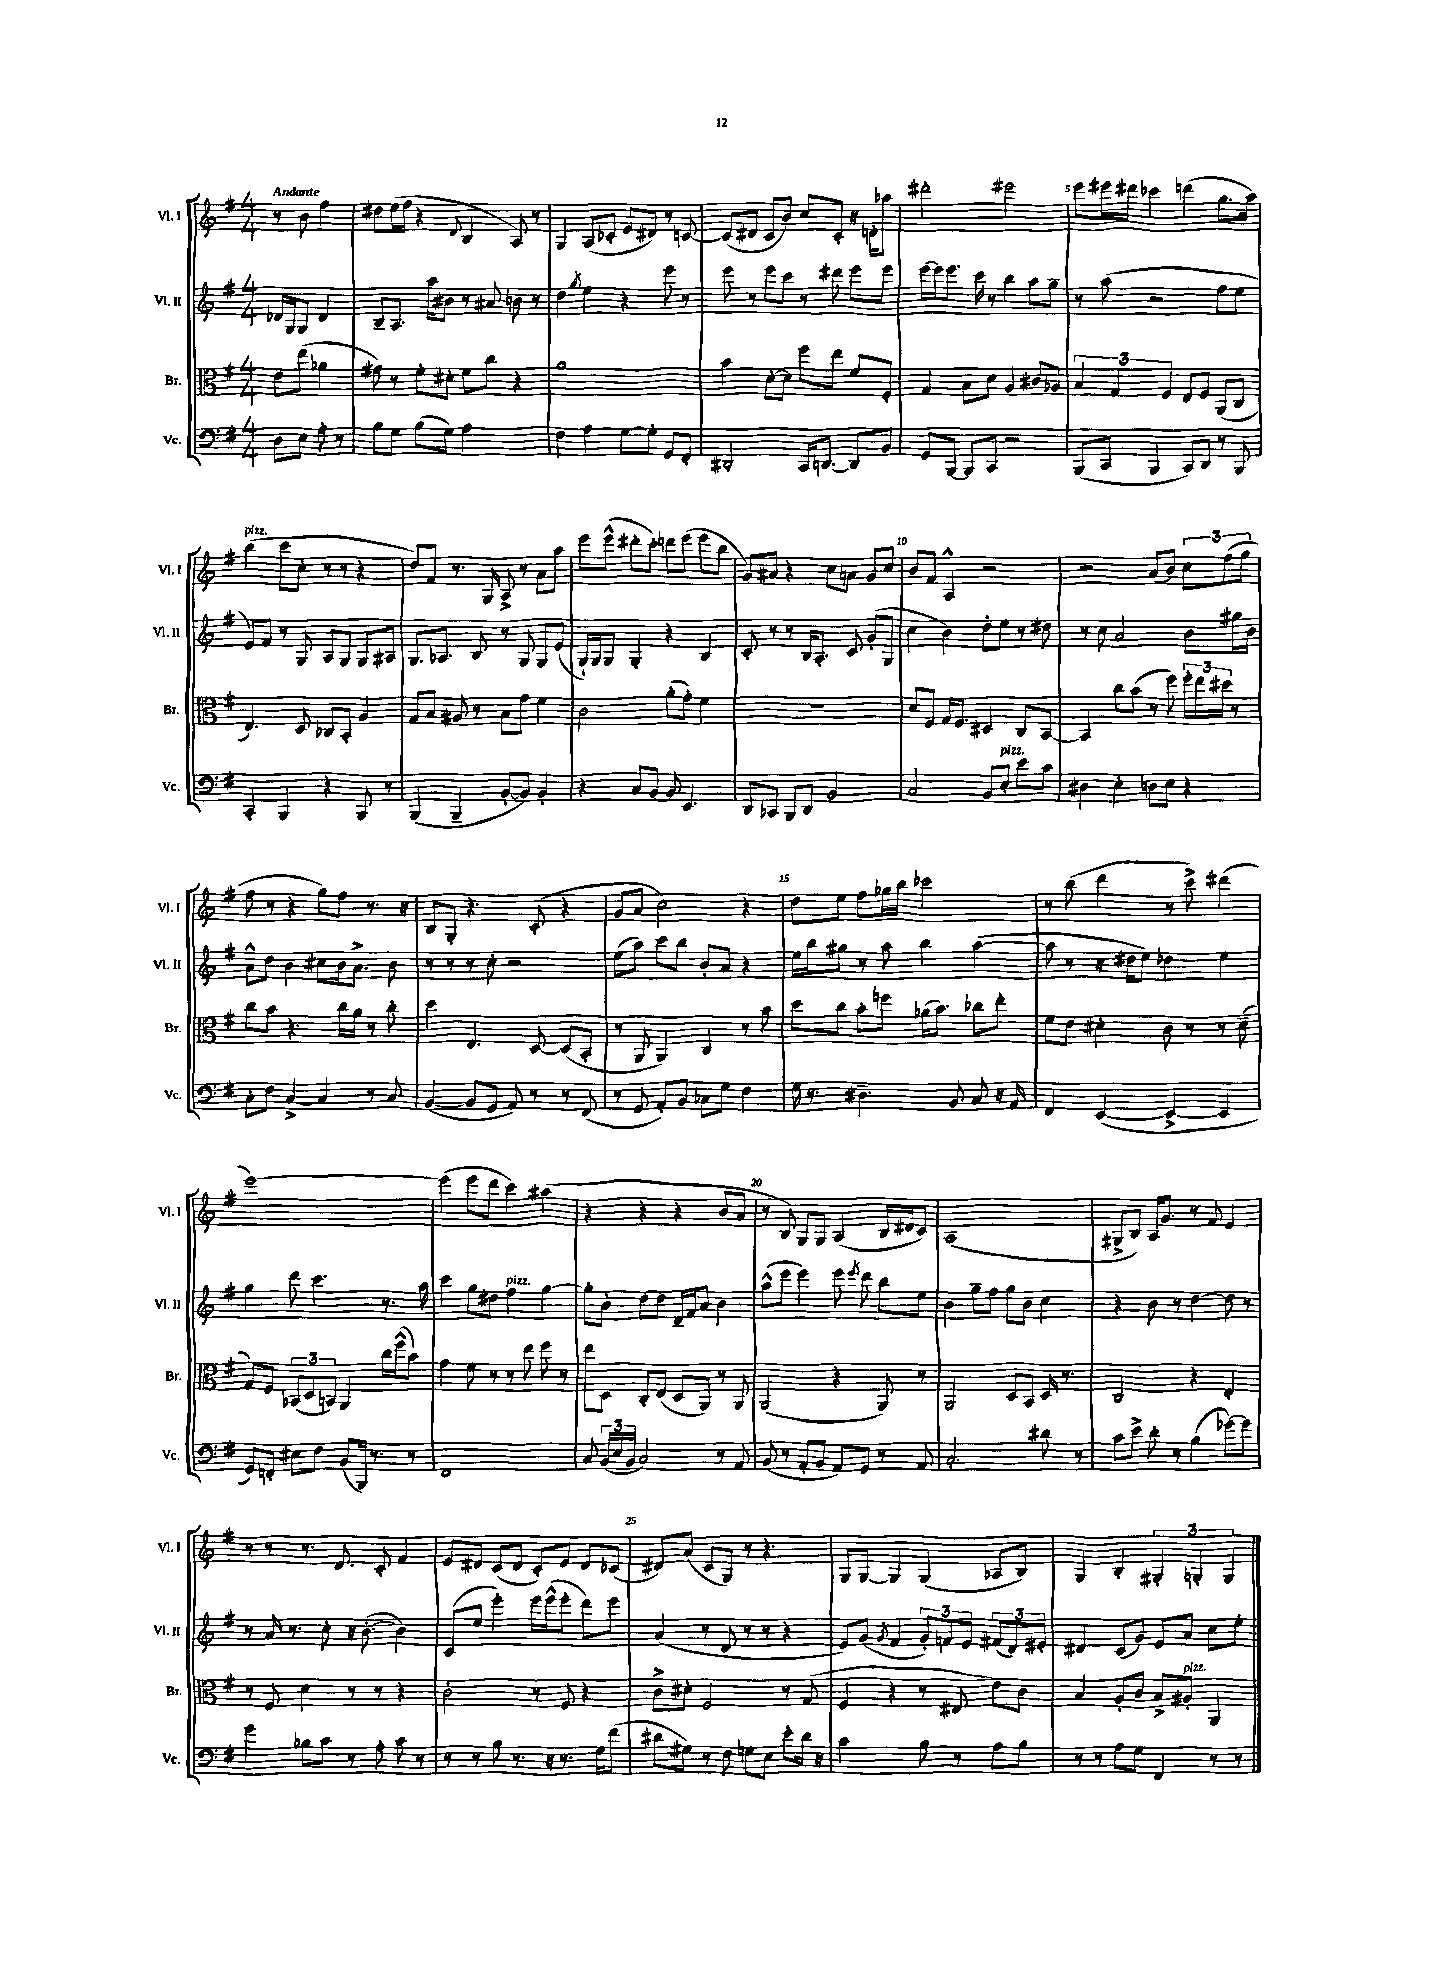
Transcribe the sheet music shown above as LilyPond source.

<<
\new StaffGroup <<
\new Staff = "s0" \with { instrumentName = "Vl. I" shortInstrumentName = "Vl. I" } {
    \clef treble \key g \major \numericTimeSignature \time 4/4 \partial 2 \tempo "Andante"
    \autoBeamOff r8 b'8 fis''4 |
    dis''8[ e''16( fis''16] r4 \appoggiatura { d'8 } b4 a8) r8 |
    g4 a8[( ces'8]-. e'8[ dis'8]) r8 c'8~ |
    c'8[( dis'8] c'8[ b'8]) c''8[ c'8]-. r16 d'16[-. aes''8] |
    dis'''2-. eis'''2 |
    e'''8[ eis'''16 dis'''16] ces'''4 d'''4( g''8.[ a''16]) |
    b''4^\markup { \italic "pizz." }( c'''8[ c''8]-. r8 r8 r4 |
    d''8[) fis'8] r8. g16 a8-> r8 a'8[ a''8] |
    e'''8[ e'''8]-^( dis'''8[-. c'''8]-.) d'''8[ e'''8]( e'''8[ b''8] |
    g'8[) ais'8] r4 c''8[ a'8] g'8[ c''8] |
    b'8[ fis'8] a4-^ r2 |
    r2 a'8[( b'8]) \tuplet 3/2 { c''8[ fis''8( g''8] } |
    fis''8 r8 r4 g''8[) fis''8] r8. r16 |
    b8[ g8]-. r4. c'8-.( r4 |
    g'8[ a'8] c''2) r4 |
    d''8[ e''8] fis''8[ ges''16 b''16] ces'''2 |
    r8 b''8( d'''4 r8 c'''8->) dis'''4( |
    e'''1~) |
    e'''4( e'''8[ d'''8] c'''4) ais''4( |
    r4 r4 r4 b'8[ a'8] |
    r8 b8) g8[ g8] a4( b16[ dis'16 c'8]) |
    a1( |
    gis8[-> b8]) a16[ g'8.] r8 fis'8 e'4 |
    r8 r8 r8. d'8. c'8-. fis'4 |
    e'8[ dis'8] c'8[( dis'8] c'8[-.) e'8] dis'8[ ces'8]( |
    dis'8[) a'8]( c'8[ g8]) r8 r4. |
    g8[ g8]~ g4 g4( aes8[ b8]) |
    g4 b4-. \tuplet 3/2 { gis4-. g4-. g4 } \bar "|." |
}
\new Staff = "s1" \with { instrumentName = "Vl. II" shortInstrumentName = "Vl. II" } {
    \clef treble \key g \major \numericTimeSignature \time 4/4 \partial 2
    \autoBeamOff des'16[ g16 g8] des'4 |
    b8[-- a8.] a''16[ bis'8] r8 ais'8 b'8 r8 |
    d''4 \acciaccatura { g''8 } e''4 r4 e'''8 r8 |
    e'''8 r8 e'''8[ c'''8] r8 dis'''8 e'''8[ e'''8] |
    e'''16[~ e'''16 e'''8.] c'''16 r8 b''4 a''8[ g''8]-- |
    r8 a''8( r2 fis''8[ e''8] |
    e'8[) fis'8] r8 g8 a8[ g8] g8[ ais8] |
    g8.[ aes8.] b8 r8 g8 g8[ e'8]( |
    g16[-!) g16 g8] g4-. r4 b4 |
    c'8-. r8 r8 b16[ a8.]-. c'8 g'8[-.( g8] |
    c''4 b'4) d''8[-. e''8] r8 dis''8 |
    r8 c''8 a'2 b'8[ gis''16 b'16] |
    a'8[-^ d''8] b'4 cis''8[ b'16 a'8.]-> b'8 |
    r8 r8 r8 c''8-. r2 |
    e''8[( a''8]) c'''8[ b''8] b'8[-. a'8] r4 |
    e''16[ b''16 gis''8] r8 a''8 b''4 a''4~( |
    a''8 r8 r16 dis''16[ e''8]) des''4 e''4 |
    g''4 d'''8 c'''4. r8. a''16 |
    c'''4 g''8[ dis''8] fis''4^\markup { \italic "pizz." } g''4~ |
    g''8[-. b'8]-. d''8[~ d''8] d'16[-- fis'16 a'8] b'4 |
    a''8[-^( e'''8] e'''4) e'''8 \acciaccatura { e'''8 } d'''8 b''8[ e''8] |
    b'4 g''8[-- fis''8] g''8[ b'8] c''4 |
    r4 b'8 r8 d''4~ d''8 r8 |
    r8 a'16 r8. c''8-. r16 b'8.~-.( b'4) |
    c'8[( e''8] e'''4-.) e'''16[ e'''16-^( e'''8]-. d'''8[) e'''8] |
    a'4( r8 d'8 r8 r8 r4 |
    e'8[) g'8]( \acciaccatura { g'8 } fis'4 \tuplet 3/2 { g'8[-.) f'8 e'8] } \tuplet 3/2 { fis'8[( d'8) eis'8]-. } |
    dis'4 c'8[( g'8]) e'8[ a'8] c''8[ e''8]-. \bar "|." |
}
\new Staff = "s2" \with { instrumentName = "Br." shortInstrumentName = "Br." } {
    \clef alto \key g \major \numericTimeSignature \time 4/4 \partial 2
    \autoBeamOff e'8[ e''8]( aes'4 |
    gis'8) r8 fis'8[-. dis'8]-. fis'8[ c''8] r4 |
    a'1 |
    b'4 d'8[~-. d'8] fis''8[ e''8] fis'8[ fis8]-. |
    g4 b8[ d'8] a4 cis'8[ aes8] |
    \tuplet 3/2 { b4 g4 fis4 } e8[ fis8] a,8[( c8] |
    e4.) d8 ces8[ b,8]-. a4 |
    g8[ b8] ais8 r8 b8[ g'8] fis'4 |
    c'2 a'8[-.( g'8]-.) fis'4 |
    R1 |
    d'8[ fis8] g16[ fis8.] dis4 c8[ b,8]~ |
    b,4 c''8[ b'8]( r8 fis''8) \tuplet 3/2 { fis''16[-. e''16 dis''16] } r8 |
    c''8[ b'8] r4. c''16[ a'16] r8 c''8-. |
    d''4 e4. d8~ d8[( b,8]-. |
    r8 a,8 a,4) c4 r8 b'8 |
    d''8[ c''8] b'8[-. f''8] aes'16[( b'8.]) ces''8[ e''8]-. |
    fis'8[ e'8] dis'4-. c'8 r8 r8 dis'8--( |
    g8[) fis8] \tuplet 3/2 { bes,8[( d8 b,8]) } a,4 c''16[ fis''16-^( b'8]) |
    g'4 fis'8 r8 r8 e''8 fis''8 r8 |
    e''8[ d8] c8[-. e8]( d8[ a,8]) r8 a,8 |
    a,2( r4 a,8) r8 |
    a,2 d8[ b,8] d16 r8. |
    c2 r4 e4-. |
    r8 fis8 d'4 r8 r8 r4 |
    c'2-. r8 fis8 r4 |
    c'8[-> dis'8]-. fis2 r8 g8( |
    fis4 r4 r8 eis8 e'8[) c'8] |
    b4 a8[-. c'8] b8[-> ais8]-.^\markup { \italic "pizz." } a,4 \bar "|." |
}
\new Staff = "s3" \with { instrumentName = "Vc." shortInstrumentName = "Vc." } {
    \clef bass \key g \major \numericTimeSignature \time 4/4 \partial 2
    \autoBeamOff d8[ e8] a8-. r8 |
    b8[ g8] b8[( g8]) a2 |
    fis4 a4 g8[~ g8]-. g,8[ fis,8]-. |
    dis,2-. c,16[ d,8.]~ d,8[ b,8] |
    g,8[ b,,8]~ b,,8[ c,8] r2 |
    b,,8[( c,8] b,,4 c,8[) d,8] r8 b,,8 |
    c,4-. b,,4 r4 b,,8 r8 |
    b,,4( b,,4-- b,8[~-. b,8]) b,4-. |
    r4 c8[ b,8]~ b,8 e,4. |
    d,8[ ces,8] b,,8[ d,8] b,2 |
    c2 b,8[ e8]-.^\markup { \italic "pizz." } e'8[ c'8] |
    dis4 e4-. d8[ e8] r4 |
    c8[-. fis8] c4~-> c4 r8 c8 |
    b,4~( b,8[ g,8] a,8) r8 r8 fis,8( |
    r8 g,8 a,8[-.) b,8] ces8[ g8] fis4 |
    g16 r8. dis4.-- b,8 c8 r16 a,16 |
    fis,4 e,4~( e,4~-> e,4 |
    g,8[) f,8]-. eis8[ fis8] b,8[( b,,16]) r8. r8 |
    fis,1 |
    c8 \tuplet 3/2 { b,16[( e16 b,16] } c2) r8 a,8 |
    b,8( r8 a,8[-. b,8] a,8[) g,8] r8 a,8 |
    c2.-. dis'8 r8 |
    c'8[ e'8]-> d'8-. r8 b4( ges'8[~) ges'8] |
    g'4 bes8[ c'8] r8 a8-. c'8 r8 |
    r8 r8 b8 r8. r16 r8. g16[ fis'8]( |
    dis'8[ gis8]) r8 fis8 g8[ e8] e'8[-. dis'16] r16 |
    c'2 b8 r8 a8[ b8] |
    r8 r8 a8[ g8] fis,4 r8 r8 \bar "|." |
}
>>
>>
\layout { \context { \Score \override BarNumber.break-visibility = ##(#f #t #t) barNumberVisibility = #(every-nth-bar-number-visible 5) } }
